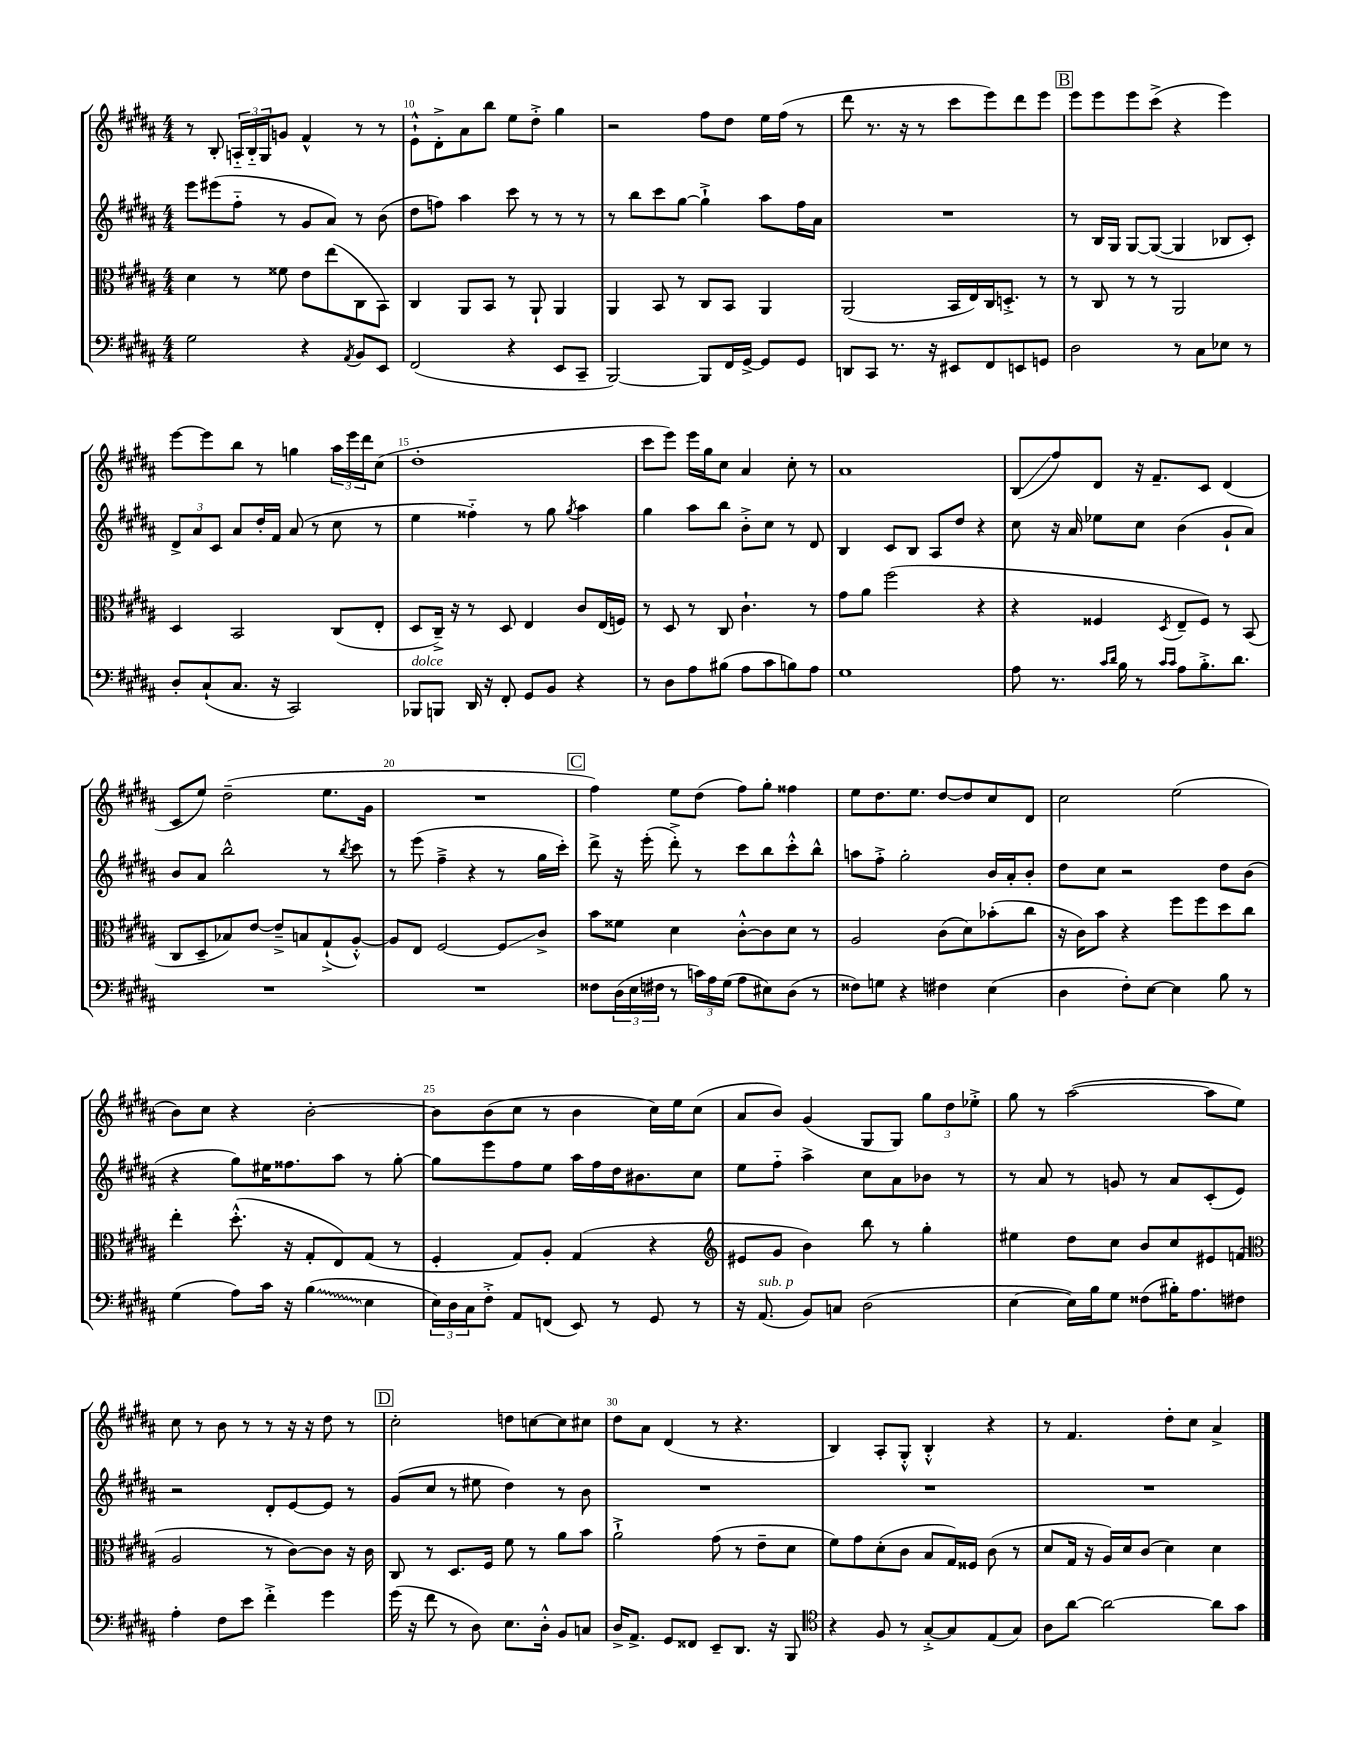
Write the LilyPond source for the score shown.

<<
\new StaffGroup <<
\new Staff = "s0" {
    \clef treble \key b \major \numericTimeSignature \time 4/4
    r8 b8-. \tuplet 3/2 { a16-_ b16-_ gis16 } g'8 fis'4-^ r8 r8 |
    e'8-!-^ dis'8-.-> ais'8 b''8 e''8 dis''8-.-> gis''4 |
    r2 fis''8 dis''8 e''16 fis''16( r8 |
    dis'''8 r8. r16 r8 cis'''8 e'''8) dis'''8 e'''8 |
    \mark \markup { \box "B" } e'''8 e'''8 e'''8 cis'''8->( r4 e'''4) |
    e'''8~ e'''8 b''8 r8 g''4 \tuplet 3/2 { ais''16 e'''16 dis'''16 } cis''8( |
    dis''1-. |
    cis'''8 e'''8) e'''16 gis''16 cis''8 ais'4 cis''8-. r8 |
    ais'1 |
    b8\glissando( fis''8) dis'8 r16 fis'8.-- cis'8 dis'4( |
    cis'8 e''8) dis''2--( e''8. gis'16 |
    R1 |
    \mark \markup { \box "C" } fis''4) e''8 dis''8( fis''8) gis''8-. fisis''4 |
    e''8 dis''8. e''8. dis''8~ dis''8 cis''8 dis'8 |
    cis''2 e''2( |
    b'8) cis''8 r4 b'2~-. |
    b'8 b'8( cis''8 r8 b'4 cis''16) e''16 cis''8( |
    ais'8 b'8) gis'4( gis8 gis8) \tuplet 3/2 { gis''8 dis''8 ees''8-.-> } |
    gis''8 r8 ais''2~( ais''8 e''8) |
    cis''8 r8 b'8 r8 r8 r16 r16 dis''8 r8 |
    \mark \markup { \box "D" } cis''2-. d''8 c''8~ c''8 cis''8 |
    dis''8 ais'8 dis'4( r8 r4. |
    b4) ais8-. gis8-.-^ b4-.-^ r4 |
    r8 fis'4. dis''8-. cis''8 ais'4-> \bar "|." |
}
\new Staff = "s1" {
    \clef treble \key b \major \numericTimeSignature \time 4/4
    e'''8 eis'''8( fis''8-_ r8 gis'8 ais'8) r8 b'8( |
    dis''8 f''8) ais''4 cis'''8 r8 r8 r8 |
    r8 b''8 cis'''8 gis''8~ gis''4-!-> ais''8 fis''16 ais'16 |
    R1 |
    \mark \markup { \box "B" } r8 b16 gis16 gis8~ gis8~( gis4 bes8 cis'8-.) |
    \tuplet 3/2 { dis'8-> ais'8 cis'8 } ais'8 dis''16-. fis'16 ais'8( r8 cis''8 r8 |
    e''4 fisis''4-_) r8 gis''8 \acciaccatura { gis''8 } ais''4 |
    gis''4 ais''8 b''8 b'8-.-> cis''8 r8 dis'8 |
    b4 cis'8 b8 ais8 dis''8 r4 |
    cis''8 r16 ais'16 ees''8 cis''8 b'4( gis'8-! ais'8) |
    b'8 ais'8 b''2-^ r8 \acciaccatura { b''8 } cis'''8 |
    r8 e'''8( fis''4---> r4 r8 gis''16 cis'''16-.) |
    \mark \markup { \box "C" } dis'''8-> r16 e'''16-.( dis'''8-.->) r8 cis'''8 b''8 cis'''8-.-^ b''8-^ |
    a''8 fis''8-.-> gis''2-. b'16 ais'16-. b'8-. |
    dis''8 cis''8 r2 dis''8 b'8( |
    r4 gis''8) eis''16 fisis''8. ais''8 r8 gis''8~-. |
    gis''8 e'''8 fis''8 e''8 ais''16 fis''16 dis''16 bis'8. cis''8 |
    e''8 fis''8-_ ais''4-> cis''8 ais'8 bes'8 r8 |
    r8 ais'8 r8 g'8 r8 ais'8 cis'8-.( e'8) |
    r2 dis'8-. e'8~ e'8 r8 |
    \mark \markup { \box "D" } gis'8( cis''8 r8 eis''8 dis''4) r8 b'8 |
    R1 |
    R1 |
    R1 \bar "|." |
}
\new Staff = "s2" {
    \clef alto \key b \major \numericTimeSignature \time 4/4
    dis'4 r8 fisis'8 e'8 e''8( cis8 b,8) |
    cis4 ais,8 b,8 r8 ais,8-! ais,4 |
    ais,4 b,8 r8 cis8 b,8 ais,4 |
    ais,2( b,16 e16) cis16 d8.-.-> r8 |
    \mark \markup { \box "B" } r8 cis8 r8 r8 ais,2 |
    dis4 b,2 cis8( e8-. |
    dis8 cis16--->) r16 r8 dis8 e4 cis'8 e16( f16) |
    r8 dis8 r8 cis8 cis'4.-! r8 |
    gis'8 ais'8 fis''2( r4 |
    r4 fisis4 \acciaccatura { dis8 } e8-- fisis8) r8 b,8( |
    cis8 dis8-- bes8) e'8~ e'8---> b8 gis8-!->( ais8~-.-^) |
    ais8 e8 fis2~ fis8\glissando cis'8-> |
    \mark \markup { \box "C" } b'8 fisis'8 dis'4 cis'8~-.-^ cis'8 dis'8 r8 |
    ais2 cis'8( dis'8) bes'8-.( cis''8 |
    r16 cis'16) b'8 r4 fis''8 fis''8 dis''8 cis''8 |
    e''4-. dis''8.-.-^( r16 gis8-. e8) gis8( r8 |
    fis4-. gis8) ais8-. gis4( r4 |
    \clef treble eis'8 gis'8 b'4) b''8 r8 gis''4-. |
    eis''4 dis''8 cis''8 b'8 cis''8 eis'8 f'8( |
    \clef alto ais2 r8 cis'8~) cis'8 r16 cis'16 |
    \mark \markup { \box "D" } cis8 r8 dis8. fis16 fis'8 r8 ais'8 b'8 |
    ais'2-!-> gis'8( r8 e'8-- dis'8 |
    fis'8) gis'8 dis'8-.( cis'8 b8 gis16) fisis16 cis'8( r8 |
    dis'8 gis16 r16 ais16) dis'16 cis'8( dis'4) dis'4 \bar "|." |
}
\new Staff = "s3" {
    \clef bass \key b \major \numericTimeSignature \time 4/4
    gis2 r4 \acciaccatura { ais,8 } b,8 e,8 |
    fis,2( r4 e,8 cis,8-- |
    b,,2~) b,,8 fis,16 gis,16~-> gis,8 gis,8 |
    d,8 cis,8 r8. r16 eis,8 fis,8 e,8 g,8 |
    \mark \markup { \box "B" } dis2 r8 cis8 ees8 r8 |
    dis8-. cis8-!( cis8. r16 cis,2) |
    bes,,8^\markup { \italic "dolce" } b,,8 dis,16 r16 fis,8-. gis,8 b,8 r4 |
    r8 dis8 ais8 bis8( ais8 cis'8 b8) ais8 |
    gis1 |
    ais8 r8. \grace { cis'16 dis'16 } b16 r8 \grace { cis'16 cis'16 } ais8 b8.-.-> dis'8. |
    R1 |
    R1 |
    \mark \markup { \box "C" } fisis8 \tuplet 3/2 { dis16( e16 fis16 } r8 \tuplet 3/2 { c'16) ais16 gis16( } ais8 eis8) dis8( r8 |
    fisis8) g8 r4 fis4 e4( |
    dis4 fis8-.) e8~ e4 b8 r8 |
    gis4( ais8) cis'16 r16 \once \override Glissando.style = #'zigzag b4\glissando( e4 |
    \tuplet 3/2 { e16) dis16 cis16 } fis8-.-> ais,8 f,8( e,8) r8 gis,8 r8 |
    r16 ais,8.^\markup { \italic "sub. p" }( b,8) c8 dis2( |
    e4~ e16) b16 gis8 fisis8( bis16-.) ais8. fis8 |
    ais4-. fis8 e'8 fis'4-.-> gis'4 |
    \mark \markup { \box "D" } gis'16( r16 fis'8 r8 dis8) e8. dis16-.-^ b,8 c8 |
    dis16-> ais,8.-> gis,8 fisis,8 e,8-- dis,8. r16 b,,8 |
    \clef tenor r4 fis8 r8 gis8~-.-> gis8 e8( gis8) |
    ais8 ais'8~ ais'2~ ais'8 gis'8 \bar "|." |
}
>>
>>
\layout { \context { \Score currentBarNumber = #9 \override BarNumber.break-visibility = ##(#f #t #t) barNumberVisibility = #(every-nth-bar-number-visible 5) } }
